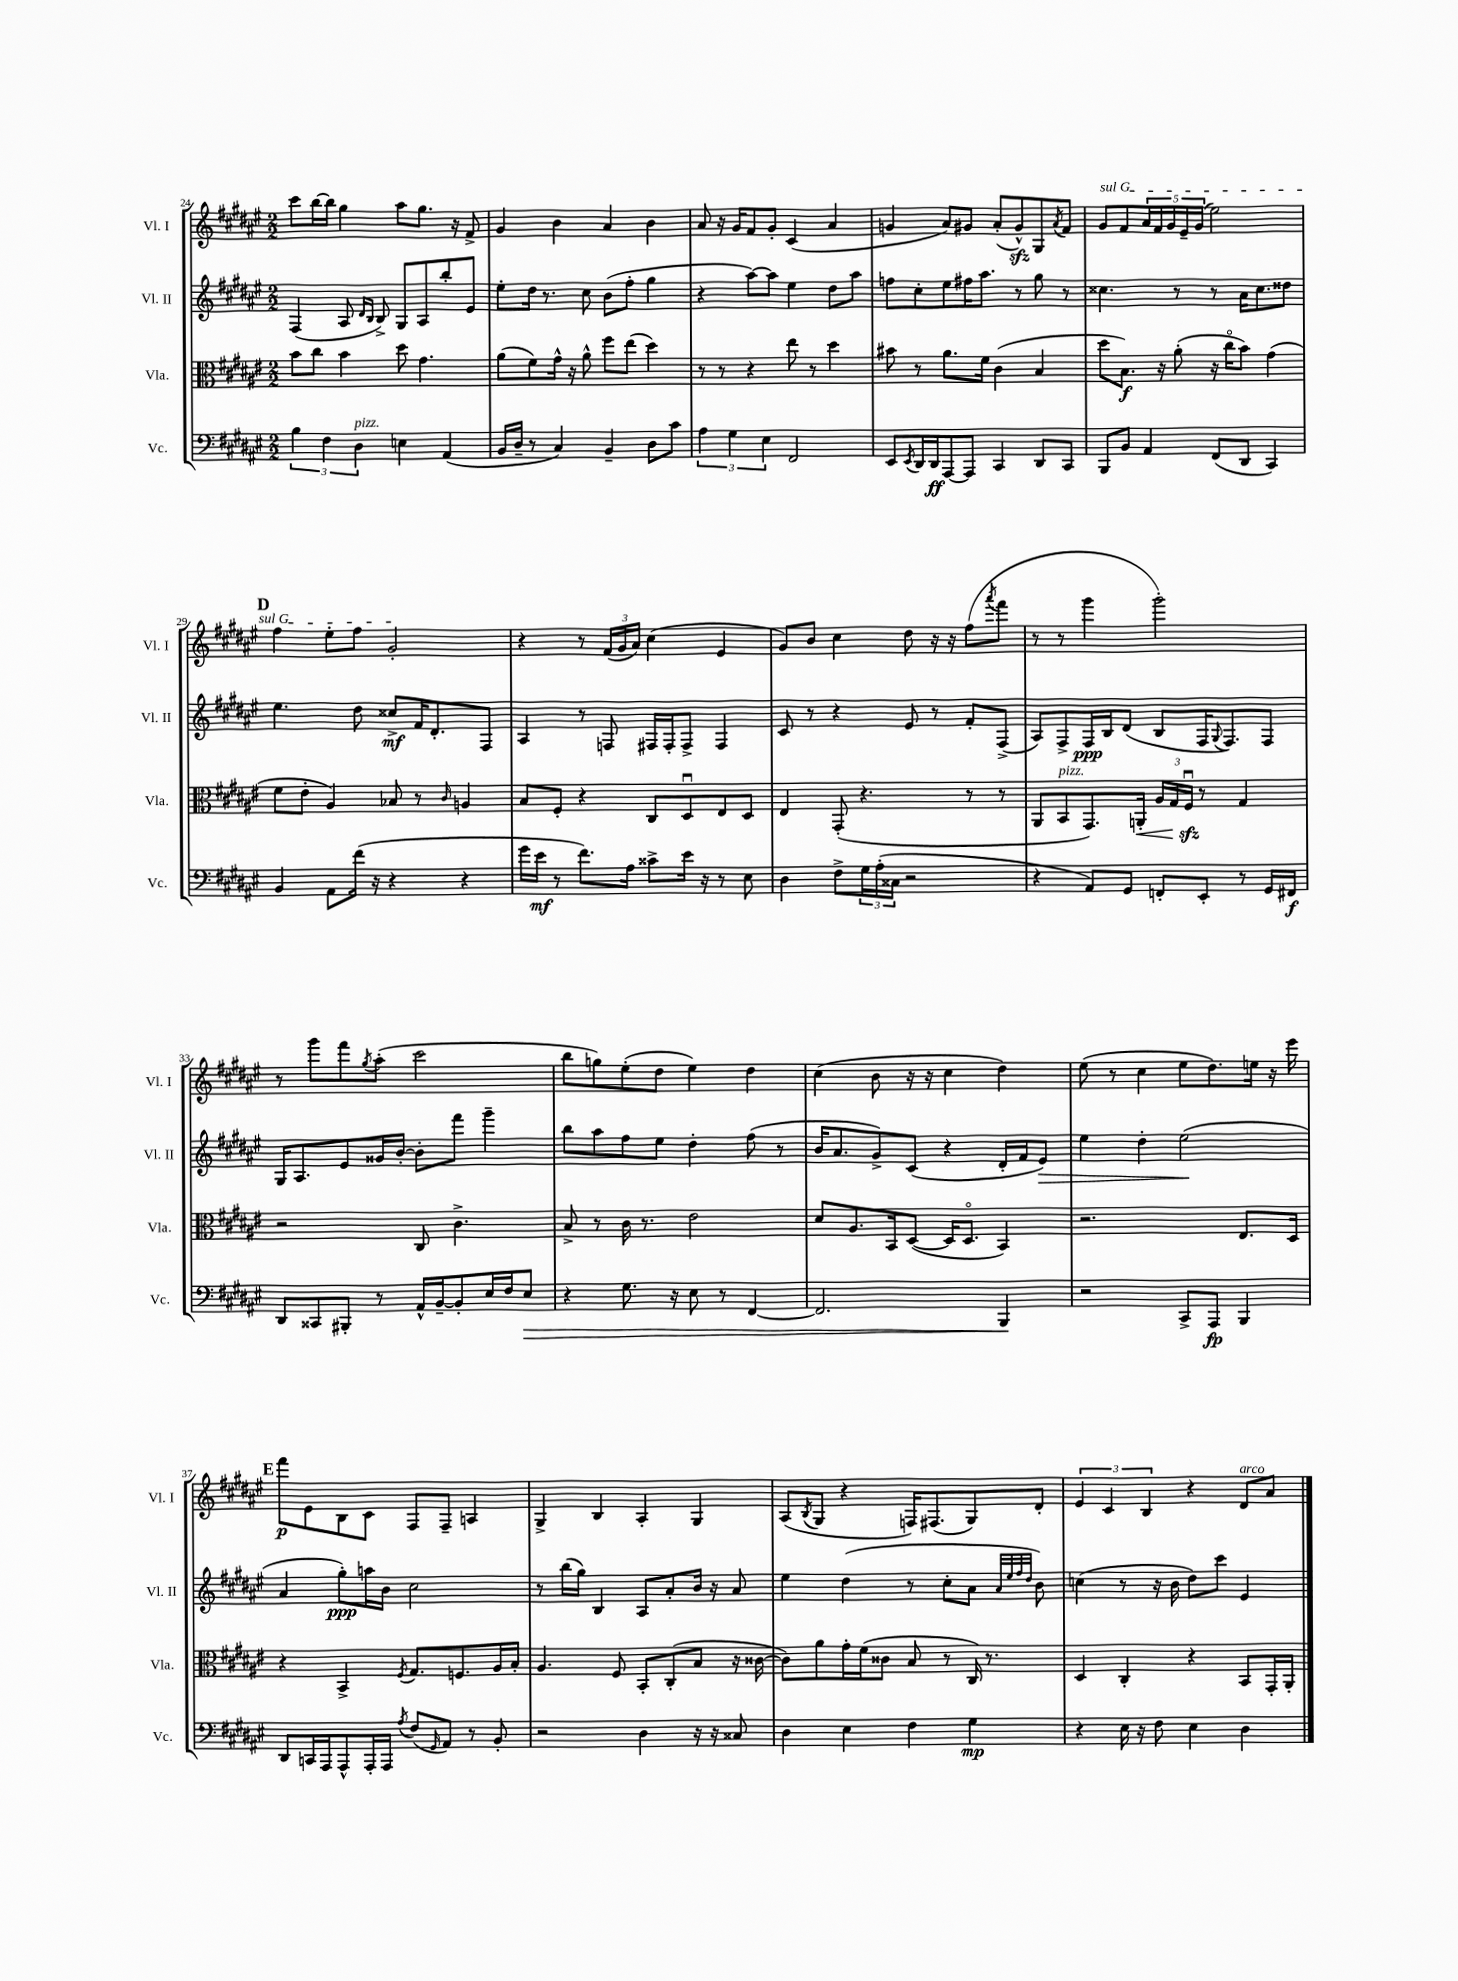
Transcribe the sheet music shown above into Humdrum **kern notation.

**kern	**dynam	**kern	**dynam	**kern	**dynam	**kern	**dynam
*part4	*part4	*part3	*part3	*part2	*part2	*part1	*part1
*staff4	*staff4	*staff3	*staff3	*staff2	*staff2	*staff1	*staff1
*I"Vc.	*	*I"Vla.	*	*I"Vl. II	*	*I"Vl. I	*
*I'Vc.	*	*I'Vla.	*	*I'Vl. II	*	*I'Vl. I	*
*clefF4	*	*clefC3	*	*clefG2	*	*clefG2	*
*k[f#c#g#d#a#e#]	*	*k[f#c#g#d#a#e#]	*	*k[f#c#g#d#a#e#]	*	*k[f#c#g#d#a#e#]	*
*M2/2	*	*M2/2	*	*M2/2	*	*M2/2	*
=24	=24	=24	=24	=24	=24	=24	=24
6B\	.	8b\L	.	(4F#/	.	8ccc#\L	.
.	.	8cc#\J	.	.	.	[16bb\L	.
6F#\	.	.	.	.	.	.	.
.	.	.	.	.	.	16bb\JJ]	.
.	.	4b\	.	8A#/	.	4gg#\	.
!LO:TX:a:i:t=pizz.	!	!	!	!	!	!	!
6D#\	.	.	.	.	.	.	.
.	.	.	.	16qqd#/LL	.	.	.
.	.	.	.	16qqB/JJ	.	.	.
.	.	.	.	8B^/)	.	.	.
4En\	.	8dd#\	.	8G#/L	.	8aa#\L	.
.	.	4.g#\	.	8A#/	.	8.gg#\J	.
(4AA#/	.	.	.	8bb'/	.	.	.
.	.	.	.	.	.	16r	.
.	.	.	.	8e#/J	.	8f#^/	.
=25	=25	=25	=25	=25	=25	=25	=25
16BB/LL	.	(8a#\L	.	8ee#'\L	.	4g#/	.
16D#~/JJ	.	.	.	.	.	.	.
8r	.	8f#\)	.	16dd#\Jk	.	.	.
.	.	.	.	8.r	.	.	.
4C#/)	.	16g#^^\Jk	.	.	.	4b\	.
.	.	16r	.	.	.	.	.
.	.	8a#^^\	.	8cc#\	.	.	.
4BB~/	.	8ff#\L	.	(8b\L	.	4a#/	.
.	.	(8ee#\J	.	8ff#'\J	.	.	.
8D#\L	.	4dd#\)	.	4gg#\	.	4b\	.
8c#\J	.	.	.	.	.	.	.
=26	=26	=26	=26	=26	=26	=26	=26
6A#\	.	8r	.	4r	.	8a#/	.
.	.	8r	.	.	.	16r	.
6G#\	.	.	.	.	.	.	.
.	.	.	.	.	.	16g#/KL	.
.	.	4r	.	[8aa#\L)	.	8f#/	.
6E#\	.	.	.	.	.	.	.
.	.	.	.	8aa#\J]	.	8g#'/J	.
2FF#/	.	8ee#\	.	4ee#\	.	(4c#/	.
.	.	8r	.	.	.	.	.
.	.	4dd#\	.	8dd#\L	.	4a#/	.
.	.	.	.	8aa#\J	.	.	.
=27	=27	=27	=27	=27	=27	=27	=27
8EE#/L	.	8b#X\	.	8ffn\L	.	4gn/	.
8qEE#/	.	.	.	.	.	.	.
16DD#/L	.	8r	.	8cc#'\	.	.	.
16DD#/J	ff	.	.	.	.	.	.
[8AAA#/	.	8.a#\L	.	8ee#\	.	8a#/L)	.
8AAA#/J]	.	.	.	16ff#X\K	.	8g#X/J	.
.	.	16f#\Jk	.	8.aa#\J	.	.	.
4CC#/	.	(4c#\	.	.	.	(8a#'/L	.
.	.	.	.	8r	.	8g#zz^^/)	.
8DD#/L	.	4B/	.	8gg#\	.	8G#/	.
.	.	.	.	.	.	8qa#/	.
8CC#/J	.	.	.	8r	.	8f#/J	.
=28	=28	=28	=28	=28	=28	=28	=28
!	!	!	!	!	!	!LO:TX:a:i:t=sul G	!
8BBB/L	.	8dd#\L	.	4.cc##X\	.	8g#/L	.
8BB/J	.	8.B\J)	f	.	.	8f#/	.
4AA#/	.	.	.	.	.	20a#/L	.
.	.	.	.	.	.	20f#/	.
.	.	16r	.	.	.	.	.
.	.	.	.	.	.	20g#/	.
.	.	(8a#'\	.	8r	.	.	.
.	.	.	.	.	.	20e#~/	.
.	.	.	.	.	.	(20g#/JJ	.
(8FF#/L	.	16r	.	8r	.	2ee#\)	.
.	.	16cc#\KL	.	.	.	.	.
8DD#/J	.	8b\J)	.	16a#\KL	.	.	.
.	.	.	.	8.cc##\	.	.	.
4CC#/)	.	(4g#\	.	.	.	.	.
.	.	.	.	8dd##X\J	.	.	.
!!LO:LB:g=z
!!LO:REH:place=s1:t=D
=29	=29	=29	=29	=29	=29	=29	=29
4BB/	.	8f#\L	.	4.ee#\	.	4ff#\	.
.	.	8e#'\J	.	.	.	.	.
8AA#\L	.	4A#/)	.	.	.	8ee#'\L	.
(16f#\Jk	.	.	.	8dd#\	.	8ff#\J	.
16r	.	.	.	.	.	.	.
4r	.	8B-X/	.	8cc##X^/L	mf	2g#'/	.
.	.	8r	.	16f#/K	.	.	.
.	.	.	.	8.d#'/	.	.	.
.	.	16qqc#/	.	.	.	.	.
4r	.	4An/	.	.	.	.	.
.	.	.	.	8F#/J	.	.	.
=30	=30	=30	=30	=30	=30	=30	=30
16g#\LL	.	8B/L	.	4A#/	.	4r	.
16e#\JJ	mf	.	.	.	.	.	.
8r	.	8F#'/J	.	.	.	.	.
8.f#\L)	.	4r	.	8r	.	8r	.
.	.	.	.	8Fn/	.	(24f#/LL	.
.	.	.	.	.	.	24g#/	.
16A#\Jk	.	.	.	.	.	.	.
.	.	.	.	.	.	24a#/JJ)	.
8c##X^\L	.	8C#/L	.	16F#X/LL	.	(4cc#\	.
.	.	.	.	16F#'/J	.	.	.
16e#\Jk	.	8D#u/	.	8F#^/J	.	.	.
16r	.	.	.	.	.	.	.
8r	.	8E#/	.	4F#/	.	4e#/	.
8E#\	.	8D#/J	.	.	.	.	.
=31	=31	=31	=31	=31	=31	=31	=31
4D#\	.	4E#/	.	8c#/	.	8g#/L)	.
.	.	.	.	8r	.	8b/J	.
8F#^\L	.	(8GG#'/	.	4r	.	4cc#\	.
24G#\L	.	4.r	.	.	.	.	.
(24A#'\	.	.	.	.	.	.	.
24C##X\JJ	.	.	.	.	.	.	.
2r	.	.	.	8e#/	.	8dd#\	.
.	.	.	.	8r	.	16r	.
.	.	.	.	.	.	16r	.
.	.	8r	.	8f#'/L	.	(8ff#\L	.
.	.	.	.	.	.	8qaaa#/	.
.	.	8r	.	(8F#^/J	.	8fff#\J	.
=32	=32	=32	=32	=32	=32	=32	=32
4r	.	8AA#/L	.	8A#/L)	.	8r	.
!	!	!LO:TX:a:i:t=pizz.	!	!	!	!	!
.	.	8BB/	.	8F#^/	.	8r	.
8AA#/L)	.	8.GG#/)	.	16F#/L	ppp	4ggg#\	.
.	.	.	.	16B/J	.	.	.
8GG#/J	.	.	.	(8d#/J	.	.	.
!	!	!	!LO:HP:b	!	!	!	!
.	.	16AAn'/Jk	<	.	.	.	.
8FFn'/L	.	24A#/LL	.	8B/L	.	2ggg#'\)	.
.	.	24G#/	.	.	.	.	.
.	.	24F#zzu/JJ	.	.	.	.	.
8EE#'/J	.	8r	[	16F#/K	.	.	.
.	.	.	.	8qqG#/	.	.	.
.	.	.	.	8.F#/)	.	.	.
8r	.	4G#/	.	.	.	.	.
16GG#/LL	.	.	.	8F#/J	.	.	.
16FF#X/JJ	f	.	.	.	.	.	.
!!LO:LB:g=z
=33	=33	=33	=33	=33	=33	=33	=33
8DD#/L	.	2r	.	16G#/KL	.	8r	.
.	.	.	.	8.A#/	.	.	.
8CC##X/	.	.	.	.	.	8ggg#\L	.
8BBB#X'/J	.	.	.	8e#/	.	8fff#\	.
.	.	.	.	.	.	8qgg#/	.
8r	.	.	.	16g##X/L	.	(8aa#'\J	.
.	.	.	.	[16b'/JJ	.	.	.
16AA#^^/LL	.	8C#/	.	8b'\L]	.	2ccc#\	.
[16BB~/J	.	.	.	.	.	.	.
8BB'/]	.	4.c#^\	.	8fff#\J	.	.	.
16E#/L	.	.	.	4ggg#~\	.	.	.
16F#/J	.	.	.	.	.	.	.
!	!LO:HP:b	!	!	!	!	!	!
8E#/J	>	.	.	.	.	.	.
=34	=34	=34	=34	=34	=34	=34	=34
4r	.	8B^/	.	8bb\L	.	8bb\L	.
.	.	8r	.	8aa#\	.	8ggn\)	.
8.G#\	.	16c#\	.	8ff#\	.	(8ee#'\	.
.	.	8.r	.	.	.	.	.
.	.	.	.	8ee#\J	.	8dd#\J	.
16r	.	.	.	.	.	.	.
8E#\	.	2e#\	.	4dd#'\	.	4ee#\)	.
8r	.	.	.	.	.	.	.
[4FF#/	.	.	.	(8ff#\	.	4dd#\	.
.	.	.	.	8r	.	.	.
=35	=35	=35	=35	=35	=35	=35	=35
2.FF#/]	.	8d#/L	.	16b/KL	.	(4cc#\	.
.	.	.	.	8.a#/	.	.	.
.	.	8.A#/	.	.	.	.	.
.	.	.	.	8g#^/)	.	8b\	.
.	.	16BB/k	.	.	.	.	.
.	.	([8D#/J	.	(8c#/J	.	16r	.
.	.	.	.	.	.	16r	.
.	.	16D#/KL]	.	4r	.	4cc#\	.
.	.	8.D#/J	.	.	.	.	.
4BBB/	.	4BB/)	.	16d#'/LL	.	4dd#\)	.
.	.	.	.	16f#/J	.	.	.
!	!	!	!	!	!LO:HP:b	!	!
.	.	.	.	8e#/J)	>	.	.
.	]	.	.	.	.	.	.
=36	=36	=36	=36	=36	=36	=36	=36
2r	.	2.r	.	4ee#\	.	(8ee#\	.
.	.	.	.	.	.	8r	.
.	.	.	.	4dd#'\	.	4cc#\	.
8CC#^/L	.	.	.	(2ee#\	.	8ee#\L	.
8AAA#/J	fp	.	.	.	.	8.dd#\)	.
4BBB/	.	8.E#/L	.	.	.	.	.
.	.	.	.	.	.	16een\Jk	.
.	.	.	.	.	.	16r	.
.	.	16D#/Jk	.	.	.	16eee#\	.
.	.	.	.	.	]	.	.
!!LO:LB:g=z
!!LO:REH:place=s1:t=E
=37	=37	=37	=37	=37	=37	=37	=37
8DD#/L	.	4r	.	4a#/	.	8fff#\L	p
16CCn/L	.	.	.	.	.	8e#\	.
16AAA#/J	.	.	.	.	.	.	.
8AAA#^^/	.	4BB^/	.	8gg#'\L)	ppp	8B\	.
16AAA#'/L	.	.	.	16aan\L	.	8c#\J	.
16AAA#/JJ	.	.	.	16b\JJ	.	.	.
8qA#/	.	8qF#/	.	.	.	.	.
(8F#/L	.	8.G#/L	.	2cc#\	.	8F#/L	.
16qqGG#/	.	.	.	.	.	.	.
8AA#/J)	.	.	.	.	.	8F#~/J	.
.	.	8.Fn/	.	.	.	.	.
8r	.	.	.	.	.	4An/	.
8BB'/	.	16A#/L	.	.	.	.	.
.	.	16B'/JJ	.	.	.	.	.
=38	=38	=38	=38	=38	=38	=38	=38
2r	.	4.A#/	.	8r	.	4G#^/	.
.	.	.	.	(16bb\LL	.	.	.
.	.	.	.	16gg#\JJ)	.	.	.
.	.	.	.	4B/	.	4B/	.
.	.	8F#/	.	.	.	.	.
4D#\	.	8BB'/L	.	8A#/L	.	4A#'/	.
.	.	(8C#'/	.	8a#'/	.	.	.
16r	.	8B/J	.	16b/Jk	.	4G#/	.
16r	.	.	.	16r	.	.	.
8C##X/	.	16r	.	8a#/	.	.	.
.	.	[16c##X\	.	.	.	.	.
=39	=39	=39	=39	=39	=39	=39	=39
4D#\	.	8c##\L])	.	4ee#\	.	(8A#/L	.
.	.	.	.	.	.	8qB/	.
.	.	8a#\	.	.	.	8G#/J	.
4E#\	.	16g#'\L	.	(4dd#\	.	4r	.
.	.	(16f#\J	.	.	.	.	.
.	.	8c##X\J	.	.	.	.	.
4F#\	.	8B/	.	8r	.	16Fn/KL)	.
.	.	.	.	.	.	(8.F#X/	.
.	.	8r	.	8cc#'\L	.	.	.
4G#\	mp	16C#/)	.	8a#\J	.	8G#/)	.
.	.	8.r	.	.	.	.	.
.	.	.	.	32qqa#/LLL	.	.	.
.	.	.	.	32qqee#/	.	.	.
.	.	.	.	32qqff#/	.	.	.
.	.	.	.	32qqdd#/JJJ	.	.	.
.	.	.	.	8b\)	.	8d#'/J	.
=40	=40	=40	=40	=40	=40	=40	=40
4r	.	4D#/	.	(4ccn\	.	6e#/	.
.	.	.	.	.	.	6c#/	.
16E#\	.	4C#'/	.	8r	.	.	.
16r	.	.	.	.	.	.	.
.	.	.	.	.	.	6B/	.
8F#\	.	.	.	16r	.	.	.
.	.	.	.	16b\	.	.	.
4E#\	.	4r	.	8dd#\L)	.	4r	.
.	.	.	.	8ccc#\J	.	.	.
!	!	!	!	!	!	!LO:TX:a:i:t=arco	!
4D#\	.	8BB/L	.	4e#/	.	8d#/L	.
.	.	16GG#'/L	.	.	.	8a#/J	.
.	.	16AA#'/JJ	.	.	.	.	.
==	==	==	==	==	==	==	==
*-	*-	*-	*-	*-	*-	*-	*-
